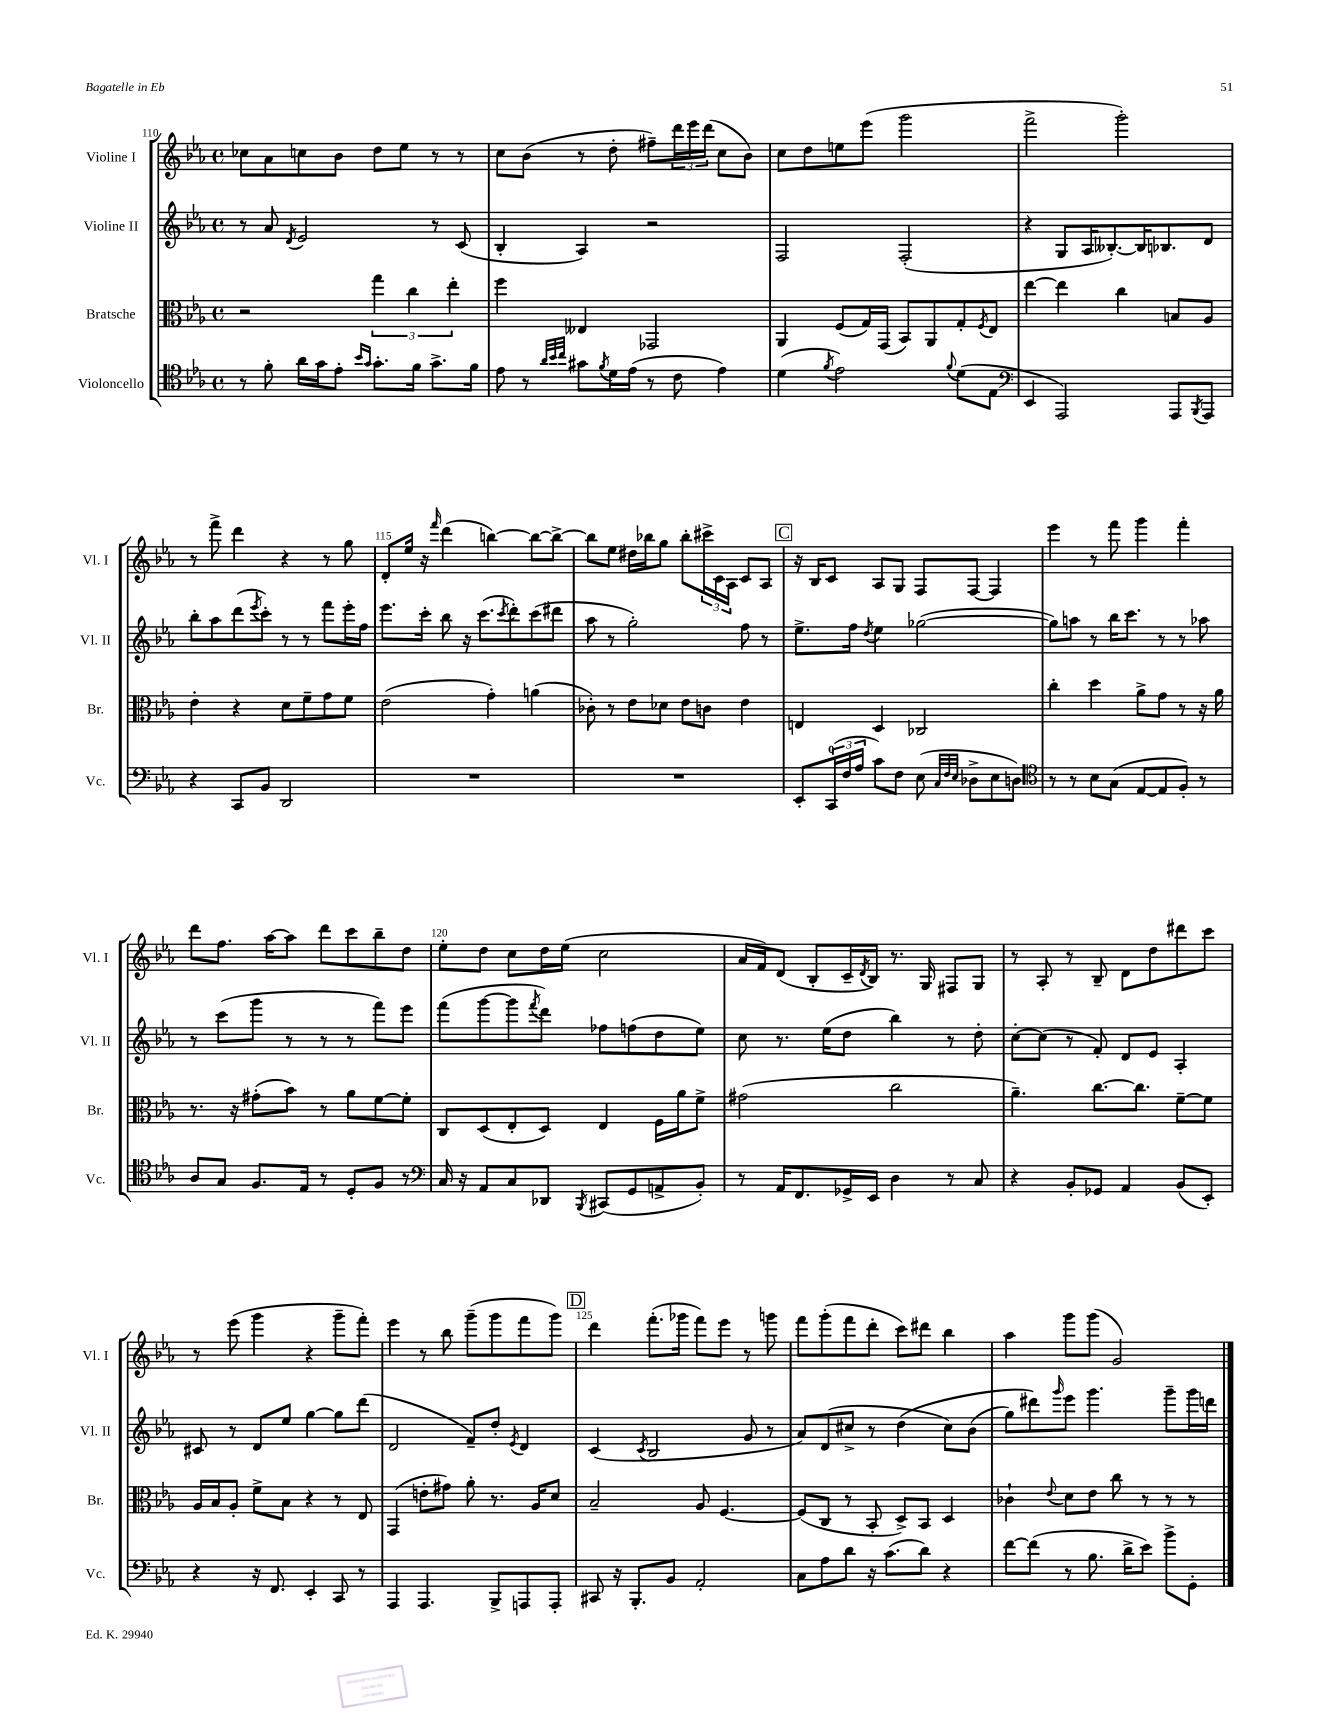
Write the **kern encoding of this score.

**kern	**kern	**kern	**kern
*staff4	*staff3	*staff2	*staff1
*clefC4	*clefC3	*clefG2	*clefG2
*k[b-e-a-]	*k[b-e-a-]	*k[b-e-a-]	*k[b-e-a-]
*M4/4	*M4/4	*M4/4	*M4/4
*met(c)	*met(c)	*met(c)	*met(c)
8r	2r	8r	8cc-
8f'	.	8a-	8a-
.	.	8qd	.
16a-	.	2e-	8cc
16g	.	.	.
8e-'	.	.	8b-
16qqb-	.	.	.
16qqg	.	.	.
8.g'	6gg	.	8dd
.	.	.	8ee-
.	6cc	.	.
16f	.	.	.
8.g^	.	8r	8r
.	6ee-'	.	.
.	.	(8c	8r
16f	.	.	.
=	=	=	=
8e-	4ff	4B-'	8cc
8r	.	.	(8b-
32qqa-	.	.	.
32qqb-	.	.	.
32qqcc	.	.	.
8g#	4E--	4A-)	8r
8qf	.	.	.
16d	.	.	8dd'
(16e-	.	.	.
8r	2GG-	2r	8ff#~)
8c	.	.	24ddd
.	.	.	24eee-
.	.	.	(24ddd
4e-)	.	.	8cc
.	.	.	8b-)
=	=	=	=
(4d	4AA-	2F	8cc
.	.	.	8dd
8qf	.	.	.
2e-)	(8F	.	8ee
.	16G)	.	(8eee-
.	(16GG	.	.
.	8BB-)	(2F'	2ggg
.	8AA-	.	.
8qqf	.	.	.
(8d	8G'	.	.
.	8qF	.	.
8E-	8E-	.	.
=	=	=	=
*clefF4	*	*	*
4EE-	[4ee-	4r	2fff^
2AAA-)	4ee-]	8G	.
.	.	16A-	.
.	.	[8.B--')	.
.	4cc	.	2ggg')
.	.	16B--]	.
.	.	8.B-	.
8AAA-	8B	.	.
8qBBB-	.	.	.
8AAA-	8A-	8d	.
=	=	=	=
4r	4e-'	8bb-'	8r
.	.	8aa-	8fff^
8CC	4r	(8ddd	4ddd
.	.	8qeee-	.
8BB-	.	8ccc')	.
2DD	8d	8r	4r
.	8f~	8r	.
.	8g	8fff	8r
.	8f	16eee-'	8gg
.	.	16ff	.
=	=	=	=
1r	(2e-	8.eee-	8d'
.	.	.	16ee-
.	.	16ccc'	16r
.	.	.	16qqfff
.	.	8bb-	(4ddd
.	.	16r	.
.	.	(8.ccc	.
.	4g')	.	[4bb)
.	.	8qccc	.
.	.	8ddd')	.
.	(4a	(8ccc	8bb_
.	.	8ddd#	8bb^_
=	=	=	=
1r	8c-')	8aa-	8bb]
.	8r	8r	8ee-
.	8e-	2gg')	16dd#
.	.	.	16bb-
.	8d-	.	8gg
.	8e-	.	8bb-'
.	8c	.	24ccc#^
.	.	.	24c
.	.	.	24A-
.	4e-	8ff	8c
.	.	8r	8A-
=	=	=	=
8EE-'	4E	8.ee-^	16r
.	.	.	16B-
(24CC	.	.	8c
24F	.	.	.
.	.	16ff	.
24A-	.	.	.
.	.	8qdd	.
8c)	4D	4ee-	8A-
8F	.	.	8G
(8E-	2C-	([2gg-	8F
32qqC	.	.	.
32qqF	.	.	.
32qqE-	.	.	.
8D-^	.	.	[8F
8E-	.	.	4F]
8D)	.	.	.
=	=	=	=
*clefC4	*	*	*
8r	4cc'	8gg-])	4eee-
8r	.	8aa	.
8B-	4dd	8r	8r
(8G	.	16bb-	8fff
.	.	8.ccc	.
[8E-	8a-^	.	4ggg
8E-]	8g	8r	.
8F')	8r	8r	4fff'
8r	16r	8aa-	.
.	16a-	.	.
=	=	=	=
8A-	8.r	8r	8ddd
8G	.	(8ccc	8.ff
.	16r	.	.
8.F	(8g#'	8ggg	.
.	.	.	[16aa-
.	8b-)	8r	8aa-]
16E-	.	.	.
8r	8r	8r	8ddd
8D'	8a-	8r	8ccc
8F	[8f	8fff)	8bb-~
8r	8f']	8eee-	8dd
=	=	=	=
*clefF4	*	*	*
16C	8C	(8fff	8ee-'
16r	.	.	.
8AA-	(8D	[8ggg	8dd
8C	8E-'	8ggg]	8cc
.	.	8qfff	.
8DD-	8D)	8ddd)	16dd
.	.	.	(16ee-
8qBBB-	.	.	.
(8CC#	4E-	8ff-	2cc
8GG	.	(8ff	.
8AA^	16F	8dd	.
.	16a-	.	.
8BB-')	8f^	8ee-)	.
=	=	=	=
8r	(2g#	8cc	16a-
.	.	.	16f)
16AA-	.	8.r	(8d
8.FF	.	.	.
.	.	.	8B-'
.	.	(16ee-	.
16GG-^	.	8dd	16c~
.	.	.	8qd
16EE-	.	.	16B-)
4D	2cc	4bb-)	8.r
.	.	.	16G
8r	.	8r	8F#
8C	.	8dd'	8G
=	=	=	=
4r	4.a-~)	[8cc'	8r
.	.	(8cc]	8A-'
8BB-'	.	8r	8r
8GG-	[8.cc	8f')	8B-~
4AA-	.	8d	8d
.	8.cc]	.	.
.	.	8e-	8dd
(8BB-	[8f~	4A-'	8ddd#
8EE-')	8f]	.	8ccc
=	=	=	=
4r	16A-	8c#	8r
.	16B-	.	.
.	8A-'	8r	(8eee-
16r	8f^	8d	4ggg
8.FF	.	.	.
.	8B-	8ee-	.
4EE-'	4r	[4gg	4r
8CC	8r	8gg]	8ggg~
8r	8E-	(8ddd	8fff')
=	=	=	=
4AAA-	(4GG	2d	4eee-
4.AAA-	8e'	.	8r
.	8g#)	.	8bb-
.	8a-'	8f~)	(8ggg~
8BBB-^	8.r	8dd'	8ggg
.	.	8qe-	.
8AAA	.	4d	8fff
.	16A-	.	.
8AAA'	8d	.	8ggg)
=	=	=	=
8CC#	2B-~	(4c	4ddd
16r	.	.	.
8.BBB-'	.	.	.
.	.	8qc	.
.	.	2B-	(8.fff'
8BB-	.	.	.
.	.	.	16ggg-
2AA-'	8A-	.	8fff)
.	[4.F	.	8eee-
.	.	8g	8r
.	.	8r	8ggg
=	=	=	=
8C	(8F]	8a-)	8fff
8A-	8C	(8d	(8ggg'
8d	8r	8cc#^	8fff
16r	8BB-'	8r	8ddd'
(8.c	.	.	.
.	8D^)	&(4dd	8ccc)
8d)	8BB-	.	8ddd#
4r	4D	8cc#)	4bb-
.	.	(8b-	.
=	=	=	=
[8f	4c-`	8gg)	4aa-
(8f]	.	8ddd#&)	.
.	8qqe-	16qqggg	.
8r	8d	8eee-	8ggg
8.B-	8e-	4.ggg	(8ggg
.	8cc	.	2g)
16d^	.	.	.
8e-)	8r	.	.
8b-^	8r	8ggg~	.
8GG'	8r	16ggg	.
.	.	16ddd	.
==	==	==	==
*-	*-	*-	*-
